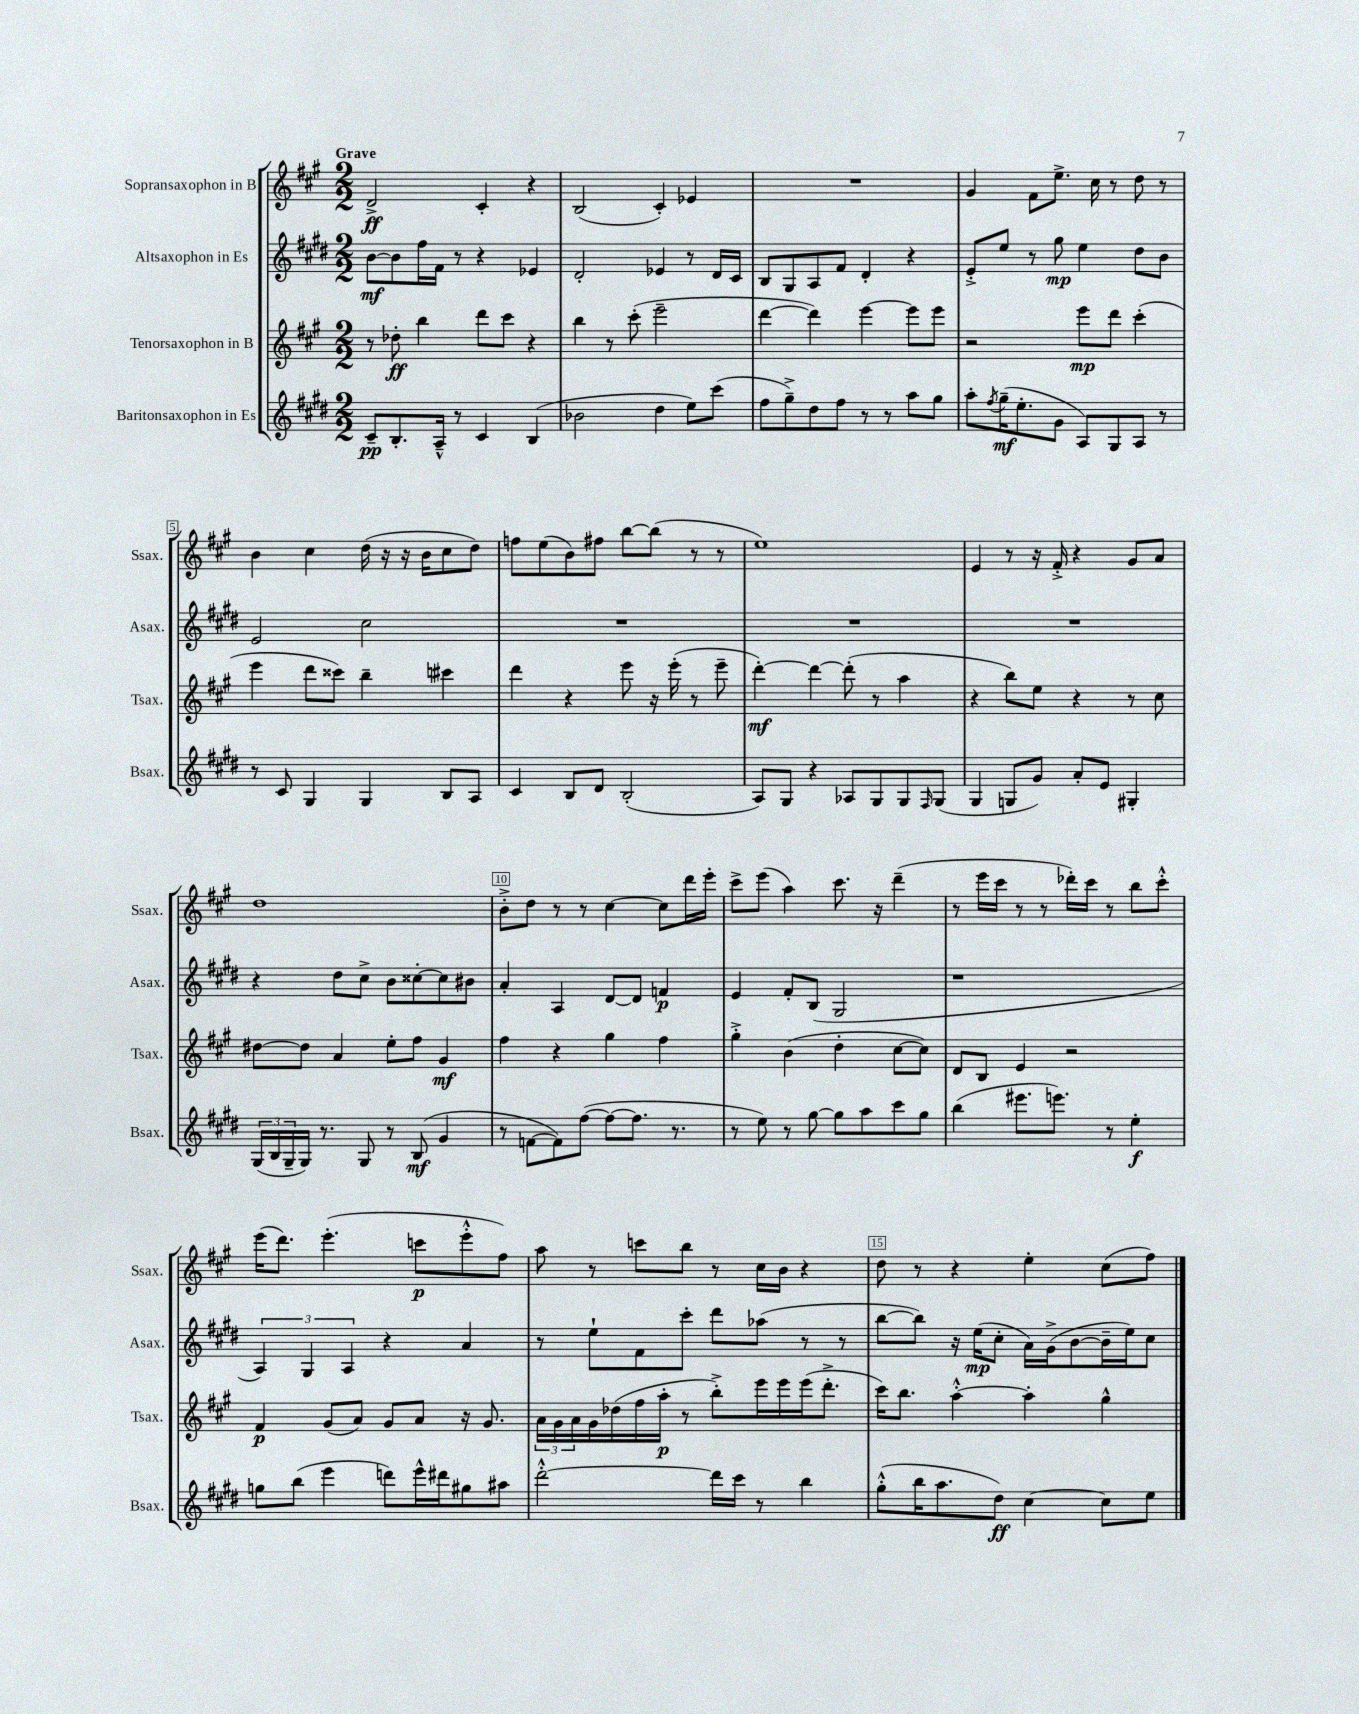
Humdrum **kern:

**kern	**kern	**kern	**kern
*staff4	*staff3	*staff2	*staff1
*clefG2	*clefG2	*clefG2	*clefG2
*k[f#c#g#d#]	*k[f#c#g#]	*k[f#c#g#d#]	*k[f#c#g#]
*M2/2	*M2/2	*M2/2	*M2/2
8c#~	8r	[8b	2d^
8.B'	8dd-'	8b]	.
.	4bb	16ff#	.
16A~^^	.	16f#	.
8r	.	8r	.
4c#	8ddd	4r	4c#'
.	8ccc#	.	.
(4B	4r	4e-	4r
=	=	=	=
2b-	4bb	2d#'	(2B
.	8r	.	.
.	(8ccc#'	.	.
4dd#	2eee~	4e-	4c#')
8ee)	.	8r	4e-
(8ccc#	.	16d#	.
.	.	16c#	.
=	=	=	=
8ff#	[4ddd	8B	1r
8gg#~^)	.	8G#	.
8dd#	4ddd])	8A	.
8ff#	.	8f#	.
8r	[4eee	4d#'	.
8r	.	.	.
8aa	8eee]	4r	.
8gg#	8eee	.	.
=	=	=	=
8aa'	2r	8e'^	4g#
8qff#	.	.	.
(16gg#~	.	8ee	.
8.ee'	.	.	.
.	.	8r	8f#
8g#	.	8gg#	8.ee^
8A)	8eee	4ee	.
.	.	.	16cc#
8G#	8ddd	.	8r
8A	(4ccc#'	8dd#	8dd
8r	.	8b	8r
=	=	=	=
8r	4eee	2e	4b
8c#	.	.	.
4G#	8ddd	.	4cc#
.	8ccc##)	.	.
4G#	4bb~	2cc#	(16dd
.	.	.	16r
.	.	.	16r
.	.	.	16b
8B	4ccc#	.	8cc#
8A	.	.	8dd)
=	=	=	=
4c#	4ddd	1r	8ff
.	.	.	(8ee
8B	4r	.	8b)
8d#	.	.	8ff#
(2B'	8eee	.	[8bb
.	16r	.	(8bb]
.	(16eee'	.	.
.	8r	.	8r
.	8eee~	.	8r
=	=	=	=
8A)	[4ddd')	1r	1ee)
8G#	.	.	.
4r	4ddd_	.	.
8A-	(8ddd']	.	.
8G#	8r	.	.
8G#	4aa	.	.
16qqF#	.	.	.
(8G#	.	.	.
=	=	=	=
4G#	4r	1r	4e
8G	8bb)	.	8r
8g#)	8ee	.	16r
.	.	.	16f#'^
8a'	4r	.	4r
8e	.	.	.
4G#'	8r	.	8g#
.	8cc#	.	8a
=	=	=	=
(24G#	[8dd#	4r	1dd
24B	.	.	.
24G#~	.	.	.
16G#)	8dd#]	.	.
8.r	.	.	.
.	4a	8dd#	.
8G#	.	8cc#^	.
8r	8ee'	8b	.
(8B	8ff#	[8cc##'	.
4g#	4g#	8cc##]	.
.	.	8b#	.
=	=	=	=
8r	4ff#	4a'	8b'^
[8f	.	.	8dd
8f])	4r	4A	8r
([8ff#	.	.	8r
8ff#_	4gg#	[8d#	[4cc#
8.ff#]	.	8d#]	.
.	4ff#	4f	8cc#]
8.r	.	.	.
.	.	.	16ddd
.	.	.	16eee'
=	=	=	=
8r	4gg#'^	4e	8ccc#^
8ee)	.	.	(8eee
8r	(4b	8f#'	4aa)
[8gg#	.	(8B	.
8gg#]	4dd'	2G#	8.ccc#
8aa	.	.	.
.	.	.	16r
8ccc#	[8cc#	.	(4ddd~
8gg#	8cc#])	.	.
=	=	=	=
(4bb	8d	1r	8r
.	8B	.	16eee
.	.	.	16ccc#
8.eee#	4e	.	8r
.	.	.	8r
8.eee)	.	.	.
.	2r	.	16ddd-')
.	.	.	16ccc#
8r	.	.	8r
4ee'	.	.	8bb
.	.	.	8ccc#'^^
=	=	=	=
8gg	4f#	6A)	(16eee
.	.	.	8.ddd)
(8bb	.	.	.
.	.	6G#	.
4eee	(8g#	.	(4.eee'
.	.	6A	.
.	8a)	.	.
8ddd)	8g#	4r	.
16eee^^	8a	.	8ccc
16ddd#	.	.	.
8gg#	16r	4a	8eee'^^
.	8.g#	.	.
8aa#	.	.	8ff#)
=	=	=	=
[2ddd#'^^	24a	8r	8aa
.	24g#	.	.
.	24a	.	.
.	16g#	8ee`	8r
.	(16dd-	.	.
.	16ff#	8f#	8ccc
.	16aa'	.	.
.	8r	8ccc#'	8bb
16ddd#]	8bb'^)	8ddd#	8r
16ccc#	.	.	.
8r	16eee	(8aa-	16cc#
.	16eee	.	16b
4bb	(16eee	8r	4r
.	8.ddd'^	.	.
.	.	8r	.
=	=	=	=
(8gg#'^^	16ccc#)	[8bb	8dd
.	8.bb	.	.
16bb	.	8bb])	8r
8.aa	.	.	.
.	[4aa'^^	16r	4r
.	.	(16ee	.
8dd#)	.	8cc#'	.
[4cc#	4aa']	16a)	4ee'
.	.	(16g#^	.
.	.	[8b	.
8cc#]	4gg#^^	16b~]	(8cc#
.	.	16ee)	.
8ee	.	8cc#	8ff#)
==	==	==	==
*-	*-	*-	*-
